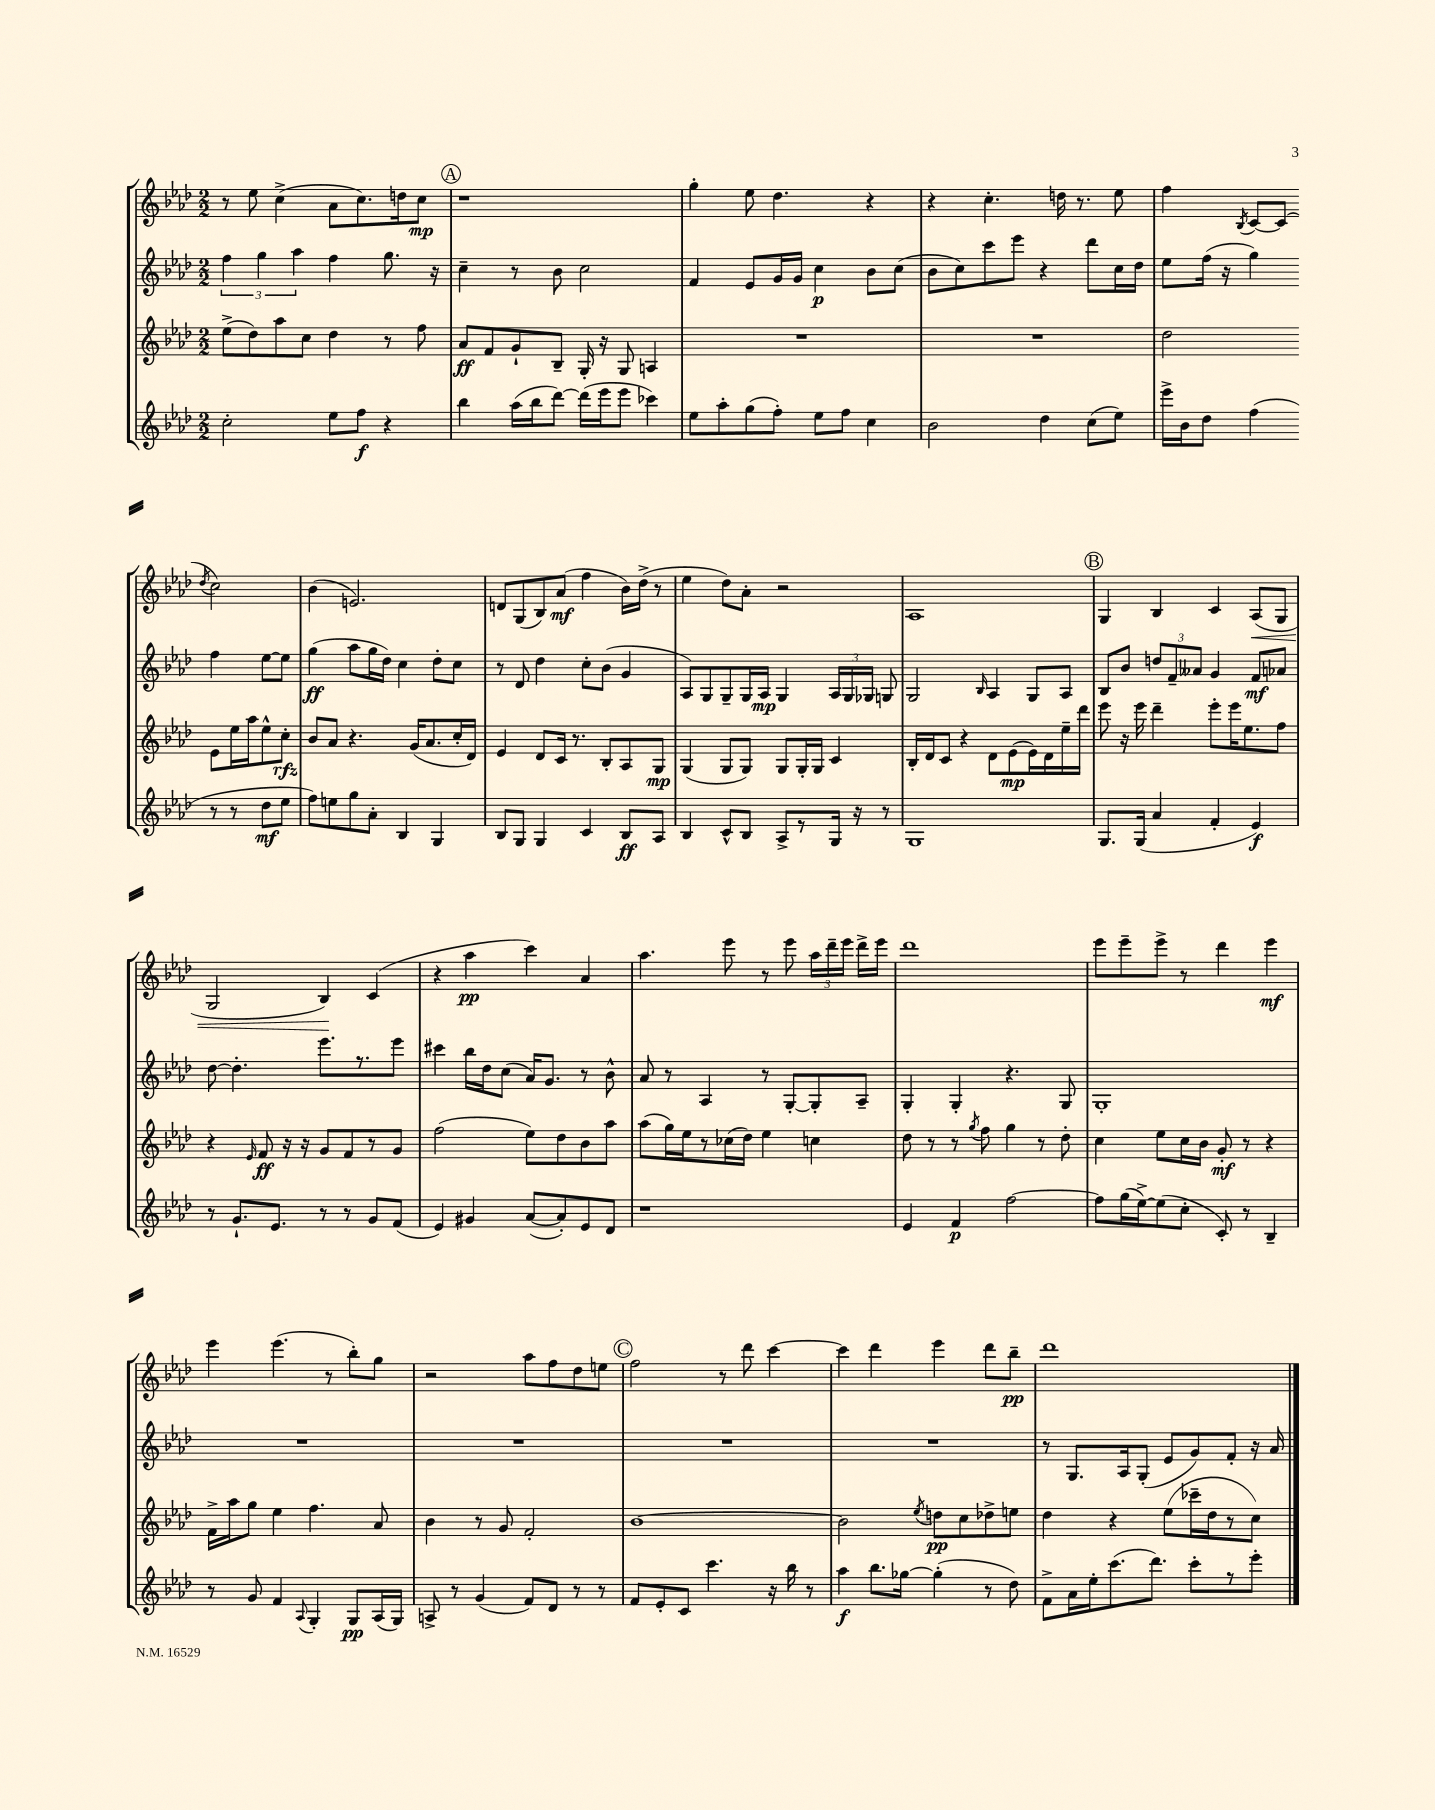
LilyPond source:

<<
\new StaffGroup <<
\new Staff = "s0" {
    \clef treble \key aes \major \numericTimeSignature \time 2/2
    \autoBeamOff r8 ees''8 c''4->( aes'8[ c''8.) d''16 c''8]\mp |
    \mark \markup { \circle "A" } r1 |
    g''4-. ees''8 des''4. r4 |
    r4 c''4.-. d''16 r8. ees''8 |
    f''4 \acciaccatura { bes8 } c'8[~ c'8]( \acciaccatura { des''8 } c''2) |
    bes'4( e'2.) |
    d'8[ g8( bes8) aes'8]\mf( f''4 bes'16[) des''16]->( r8 |
    ees''4 des''8[) aes'8]-. r2 |
    aes1 |
    \mark \markup { \circle "B" } g4 bes4 c'4 aes8[\<( g8] |
    g2 bes4\!) c'4( |
    r4 aes''4\pp c'''4) aes'4 |
    aes''4. ees'''8 r8 ees'''8 \tuplet 3/2 { aes''16[ des'''16-- ees'''16] } des'''16[-> ees'''16] |
    des'''1 |
    ees'''8[ ees'''8-- ees'''8]-> r8 des'''4 ees'''4\mf |
    ees'''4 ees'''4.( r8 bes''8[-.) g''8] |
    r2 aes''8[ f''8 des''8 e''8] |
    \mark \markup { \circle "C" } f''2 r8 des'''8 c'''4~ |
    c'''4 des'''4 ees'''4 des'''8[ bes''8]--\pp |
    des'''1 \bar "|." |
}
\new Staff = "s1" {
    \clef treble \key aes \major \numericTimeSignature \time 2/2
    \autoBeamOff \tuplet 3/2 { f''4 g''4 aes''4 } f''4 g''8. r16 |
    \mark \markup { \circle "A" } c''4-- r8 bes'8 c''2 |
    f'4 ees'8[ g'16 g'16] c''4\p bes'8[ c''8]( |
    bes'8[ c''8) c'''8 ees'''8] r4 des'''8[ c''16 des''16] |
    ees''8[ f''16]( r16 g''4) f''4 ees''8[~ ees''8] |
    g''4\ff( aes''8[ g''16 des''16]) c''4 des''8[-. c''8] |
    r8 des'8 des''4 c''8[-. bes'8]( g'4 |
    aes8[) g8 g8-- g16 aes16]\mp g4 \tuplet 3/2 { aes16[ g16 ges16] } g8 |
    g2 \grace { bes16 } aes4 g8[ aes8] |
    \mark \markup { \circle "B" } bes8[ bes'8] \tuplet 3/2 { d''8[ f'8-- aeses'8] } g'4 f'8[\mf aes'8] |
    des''8~ des''4.-. ees'''8.[ r8. ees'''8] |
    cis'''4 bes''16[ des''16 c''8]( aes'16[) g'8.] r8 bes'8-^ |
    aes'8 r8 aes4 r8 g8[~-. g8-. aes8]-- |
    g4-. g4-. r4. g8 |
    g1-. |
    R1 |
    R1 |
    \mark \markup { \circle "C" } R1 |
    R1 |
    r8 g8.[ aes16 g8]-.( ees'8[ g'8) f'8]-. r16 aes'16 \bar "|." |
}
\new Staff = "s2" {
    \clef treble \key aes \major \numericTimeSignature \time 2/2
    \autoBeamOff ees''8[->( des''8) aes''8 c''8] des''4 r8 f''8 |
    \mark \markup { \circle "A" } aes'8[\ff f'8 g'8-! bes8]-- g16-. r16 g8 a4 |
    R1 |
    R1 |
    des''2 ees'8[ ees''16 aes''16 ees''8-^ c''8]-.\rfz |
    bes'8[ aes'8] r4. g'16[( aes'8. c''16-. des'16]) |
    ees'4 des'8[ c'16] r8. bes8[-. aes8 g8]\mp |
    g4( g8[ g8]) g8[ g16-. g16] c'4 |
    bes16[-. des'16 c'8] r4 des'8[ ees'8\mp( ees'16) des'16 ees''16-- des'''16] |
    \mark \markup { \circle "B" } ees'''8 r16 ees'''16 des'''4-- ees'''8[-. ees'''16 ees''8. f''8] |
    r4 \grace { ees'16 } f'8\ff r16 r16 g'8[ f'8 r8 g'8] |
    f''2( ees''8[) des''8 bes'8 aes''8] |
    aes''8[( g''16) ees''16 r8 ces''16( des''16]) ees''4 c''4 |
    des''8 r8 r8 \acciaccatura { g''8 } f''8 g''4 r8 des''8-. |
    c''4 ees''8[ c''16 bes'16] g'8-.\mf r8 r4 |
    f'16[-> aes''16 g''8] ees''4 f''4. aes'8 |
    bes'4 r8 g'8 f'2-. |
    \mark \markup { \circle "C" } bes'1~ |
    bes'2 \acciaccatura { ees''8 } d''8[\pp c''8 des''8-> e''8] |
    des''4 r4 ees''8[( ces'''16-- des''16 r8 c''8]) \bar "|." |
}
\new Staff = "s3" {
    \clef treble \key aes \major \numericTimeSignature \time 2/2
    \autoBeamOff c''2-. ees''8[ f''8]\f r4 |
    \mark \markup { \circle "A" } bes''4 aes''16[( bes''16 des'''8]~) des'''16[( ees'''16 ees'''8] ces'''4) |
    ees''8[ aes''8-. g''8( f''8]-.) ees''8[ f''8] c''4 |
    bes'2 des''4 c''8[( ees''8]) |
    ees'''16[-> bes'16 des''8] f''4( r8 r8 des''8[\mf ees''8] |
    f''8[) e''8 g''8 aes'8]-. bes4 g4 |
    bes8[ g8] g4 c'4 bes8[\ff aes8] |
    bes4 c'8[-^ bes8] aes8[-> r8 g16] r16 r8 |
    g1 |
    \mark \markup { \circle "B" } g8.[ g16]( aes'4 f'4-. ees'4\f) |
    r8 g'8.[-! ees'8.] r8 r8 g'8[ f'8]( |
    ees'4) gis'4 aes'8[~( aes'8-.) ees'8 des'8] |
    r1 |
    ees'4 f'4\p f''2~ |
    f''8[ g''16( ees''16~->) ees''8( c''8]-. c'8-.) r8 bes4-- |
    r8 g'8 f'4 \appoggiatura { aes8 } g4-. g8[\pp aes16( g16]) |
    a8-> r8 g'4( f'8[) des'8] r8 r8 |
    \mark \markup { \circle "C" } f'8[ ees'8-. c'8] c'''4. r16 bes''16 r8 |
    aes''4\f bes''8.[ ges''16]~ ges''4-.( r8 des''8) |
    f'8[-> aes'16 ees''16-. c'''8.( des'''8.]) c'''8[-. r8 ees'''8]-. \bar "|." |
}
>>
>>
\layout { \context { \Score \remove "Bar_number_engraver" } }
